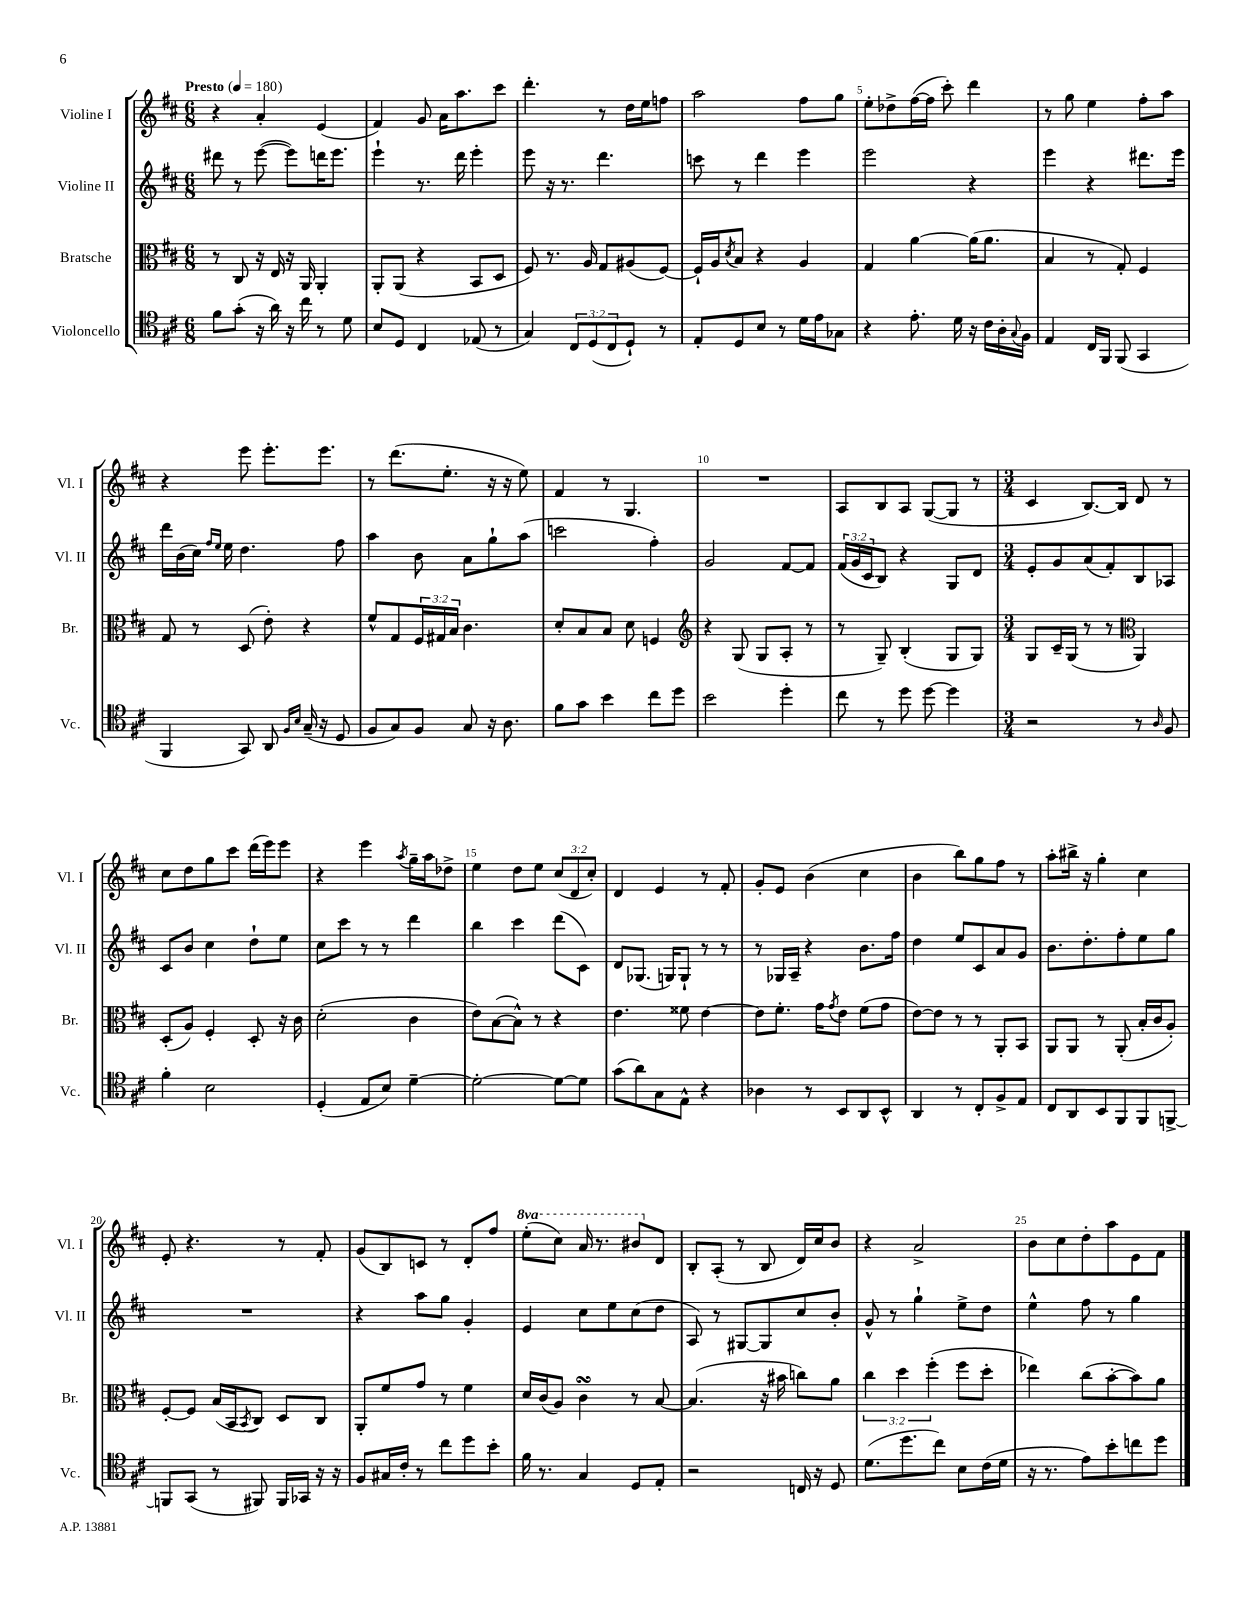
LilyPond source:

<<
\new StaffGroup <<
\new Staff = "s0" \with { instrumentName = "Violine I" shortInstrumentName = "Vl. I" } {
    \clef treble \key d \major \numericTimeSignature \time 6/8 \override Staff.TupletNumber.text = #tuplet-number::calc-fraction-text \set Staff.ottavationMarkups = #ottavation-simple-ordinals \tempo "Presto" 4 = 180
    r4 a'4-. e'4( |
    fis'4) g'8 a'16 a''8. cis'''8 |
    d'''4.-. r8 d''16 e''16 f''8 |
    a''2 fis''8 g''8 |
    e''8-. des''8-> fis''16~( fis''16 cis'''8-.) d'''4 |
    r8 g''8 e''4 fis''8-. a''8 |
    r4 e'''8 e'''8.-. e'''8. |
    r8 d'''8.( e''8.-. r16 r16 e''8) |
    fis'4 r8 g4. |
    R2. |
    a8 b8 a8 g8~( g8 r8 |
    \numericTimeSignature \time 3/4 cis'4 b8.~) b16 d'8 r8 |
    cis''8 d''8 g''8 cis'''8 d'''16( e'''16) e'''8 |
    r4 e'''4 \acciaccatura { a''8 } g''16-- a''16 des''8-> |
    e''4 d''8 e''8 \tuplet 3/2 { cis''8( d'8 cis''8-.) } |
    d'4 e'4 r8 fis'8-. |
    g'8-. e'8 b'4( cis''4 |
    b'4 b''8) g''8 fis''8 r8 |
    a''8-. bis''16-> r16 g''4-. cis''4 |
    e'8-. r4. r8 fis'8-. |
    g'8( b8) c'8 r8 d'8-. fis''8 |
    \ottava #1 e'''8-.( cis'''8) a''16 r8. bis''8 \ottava #0 d'8 |
    b8-. a8-.( r8 b8 d'16) cis''16 b'8 |
    r4 a'2-> |
    b'8 cis''8 d''8-. a''8 e'8 fis'8 \bar "|." |
}
\new Staff = "s1" \with { instrumentName = "Violine II" shortInstrumentName = "Vl. II" } {
    \clef treble \key d \major \numericTimeSignature \time 6/8 \override Staff.TupletNumber.text = #tuplet-number::calc-fraction-text
    dis'''8 r8 e'''8~( e'''8) d'''16 e'''8. |
    e'''4-! r8. d'''16 e'''4-. |
    e'''8 r16 r8. d'''4. |
    c'''8 r8 d'''4 e'''4 |
    e'''2 r4 |
    e'''4 r4 dis'''8. e'''16 |
    d'''16 b'16( cis''16) \grace { fis''16 e''16 } e''16 d''4. fis''8 |
    a''4 b'8 a'8 g''8-! a''8( |
    c'''2 fis''4-.) |
    g'2 fis'8~ fis'8 |
    \tuplet 3/2 { fis'16( g'16 cis'16 } b8) r4 g8 d'8 |
    \numericTimeSignature \time 3/4 e'8-. g'8 a'8( fis'8-.) b8 aes8 |
    cis'8 b'8 cis''4 d''8-! e''8 |
    cis''8 cis'''8 r8 r8 d'''4 |
    b''4 cis'''4 d'''8( cis'8) |
    d'8 ges8.( g16) g8-! r8 r8 |
    r8 ges16 a16-- r4 b'8. fis''16 |
    d''4 e''8 cis'8 a'8 g'8 |
    b'8. d''8.-. fis''8-. e''8 g''8 |
    R2. |
    r4 a''8 g''8 g'4-. |
    e'4 cis''8 e''8 cis''8( d''8 |
    a8) r8 gis8~ gis8 cis''8 b'8-. |
    g'8-^ r8 g''4-! e''8-> d''8 |
    e''4-^ fis''8 r8 g''4 \bar "|." |
}
\new Staff = "s2" \with { instrumentName = "Bratsche" shortInstrumentName = "Br." } {
    \clef alto \key d \major \numericTimeSignature \time 6/8 \override Staff.TupletNumber.text = #tuplet-number::calc-fraction-text
    r8 cis8 r16 e16 r16 a,16 a,4-. |
    a,8-. a,8( r4 b,8 d8 |
    fis8) r8. a16 g8 ais8( fis8~) |
    fis16-! a16 \acciaccatura { d'8 } b8 r4 a4 |
    g4 a'4~ a'16( a'8. |
    b4 r8 g8-.) fis4 |
    g8 r8 d8( e'8-.) r4 |
    fis'8-^ g8 \tuplet 3/2 { fis16 gis16 b16 } cis'4. |
    d'8-. b8 b8 d'8 f4 |
    \clef treble r4 g8( g8 a8-. r8 |
    r8 g8--) b4-.( g8 g8) |
    \numericTimeSignature \time 3/4 g8 cis'16-- g16( r8 r8 \clef alto a,4) |
    d8-.( a8) fis4-. d8-. r16 cis'16 |
    d'2-.( cis'4 |
    e'8) b8~( b8-^) r8 r4 |
    e'4. fisis'8 e'4~ |
    e'8 fis'8.-. g'16 \acciaccatura { g'8 } e'8 fis'8( g'8 |
    e'8~) e'8 r8 r8 a,8-. b,8 |
    a,8 a,8 r8 a,8-.( b16-. cis'16 a8-.) |
    fis8~-. fis8 b16( b,16 \acciaccatura { b,8 } cis8) d8 cis8 |
    a,8-. fis'8 g'8 r8 fis'4 |
    d'16 cis'16( a8) cis'4\turn r8 b8~ |
    b4.( r16 bis'16 c''8) a'8 |
    \tuplet 3/2 { cis''4 d''4 fis''4-.( } fis''8 d''8-. |
    ees''4) cis''8( b'8~-. b'8) a'8 \bar "|." |
}
\new Staff = "s3" \with { instrumentName = "Violoncello" shortInstrumentName = "Vc." } {
    \clef tenor \key d \major \numericTimeSignature \time 6/8 \override Staff.TupletNumber.text = #tuplet-number::calc-fraction-text
    fis'8 g'8-.( r16 a'16) r16 cis''16 r8 d'8 |
    b8 d8 cis4 ees8( r8 |
    g4) \tuplet 3/2 { cis8 d8( cis8 } d8-!) r8 |
    e8-. d8 b8 r8 d'16 e'16 ges8 |
    r4 e'8.-. d'16 r16 cis'16 a16-. \appoggiatura { g8 } fis16 |
    e4 cis16 fis,16 fis,8( g,4 |
    fis,4 g,8) a,8 \grace { fis16 b16 } g16--( r16 d8 |
    fis8 g8) fis8 g8 r16 a8. |
    fis'8 g'8 b'4 cis''8 d''8 |
    b'2 d''4-. |
    cis''8 r8 d''8 d''8~ d''4 |
    \numericTimeSignature \time 3/4 r2 r8 \grace { a16 } fis8 |
    fis'4-. b2 |
    d4-.( e8 b8) d'4~-- |
    d'2~-. d'8~ d'8 |
    g'8( a'8) g8 e8-^ r4 |
    aes4 r8 b,8 a,8 b,8-^ |
    a,4 r8 cis8-. fis8-> e8 |
    cis8 a,8 b,8 fis,8 fis,8 f,8~-> |
    f,8 g,8( r8 fis,8) fis,16 ges,16 r16 r16 |
    fis8 gis16 cis'16-. r8 cis''8 d''8 b'8-. |
    fis'16 r8. g4 d8 e8-. |
    r2 c16 r16 d8 |
    d'8.( d''8. cis''8) b8 cis'16( d'16 |
    r16 r8. e'8) b'8-. c''8 d''8 \bar "|." |
}
>>
>>
\layout { \context { \Score \override BarNumber.break-visibility = ##(#f #t #t) barNumberVisibility = #(every-nth-bar-number-visible 5) } }
